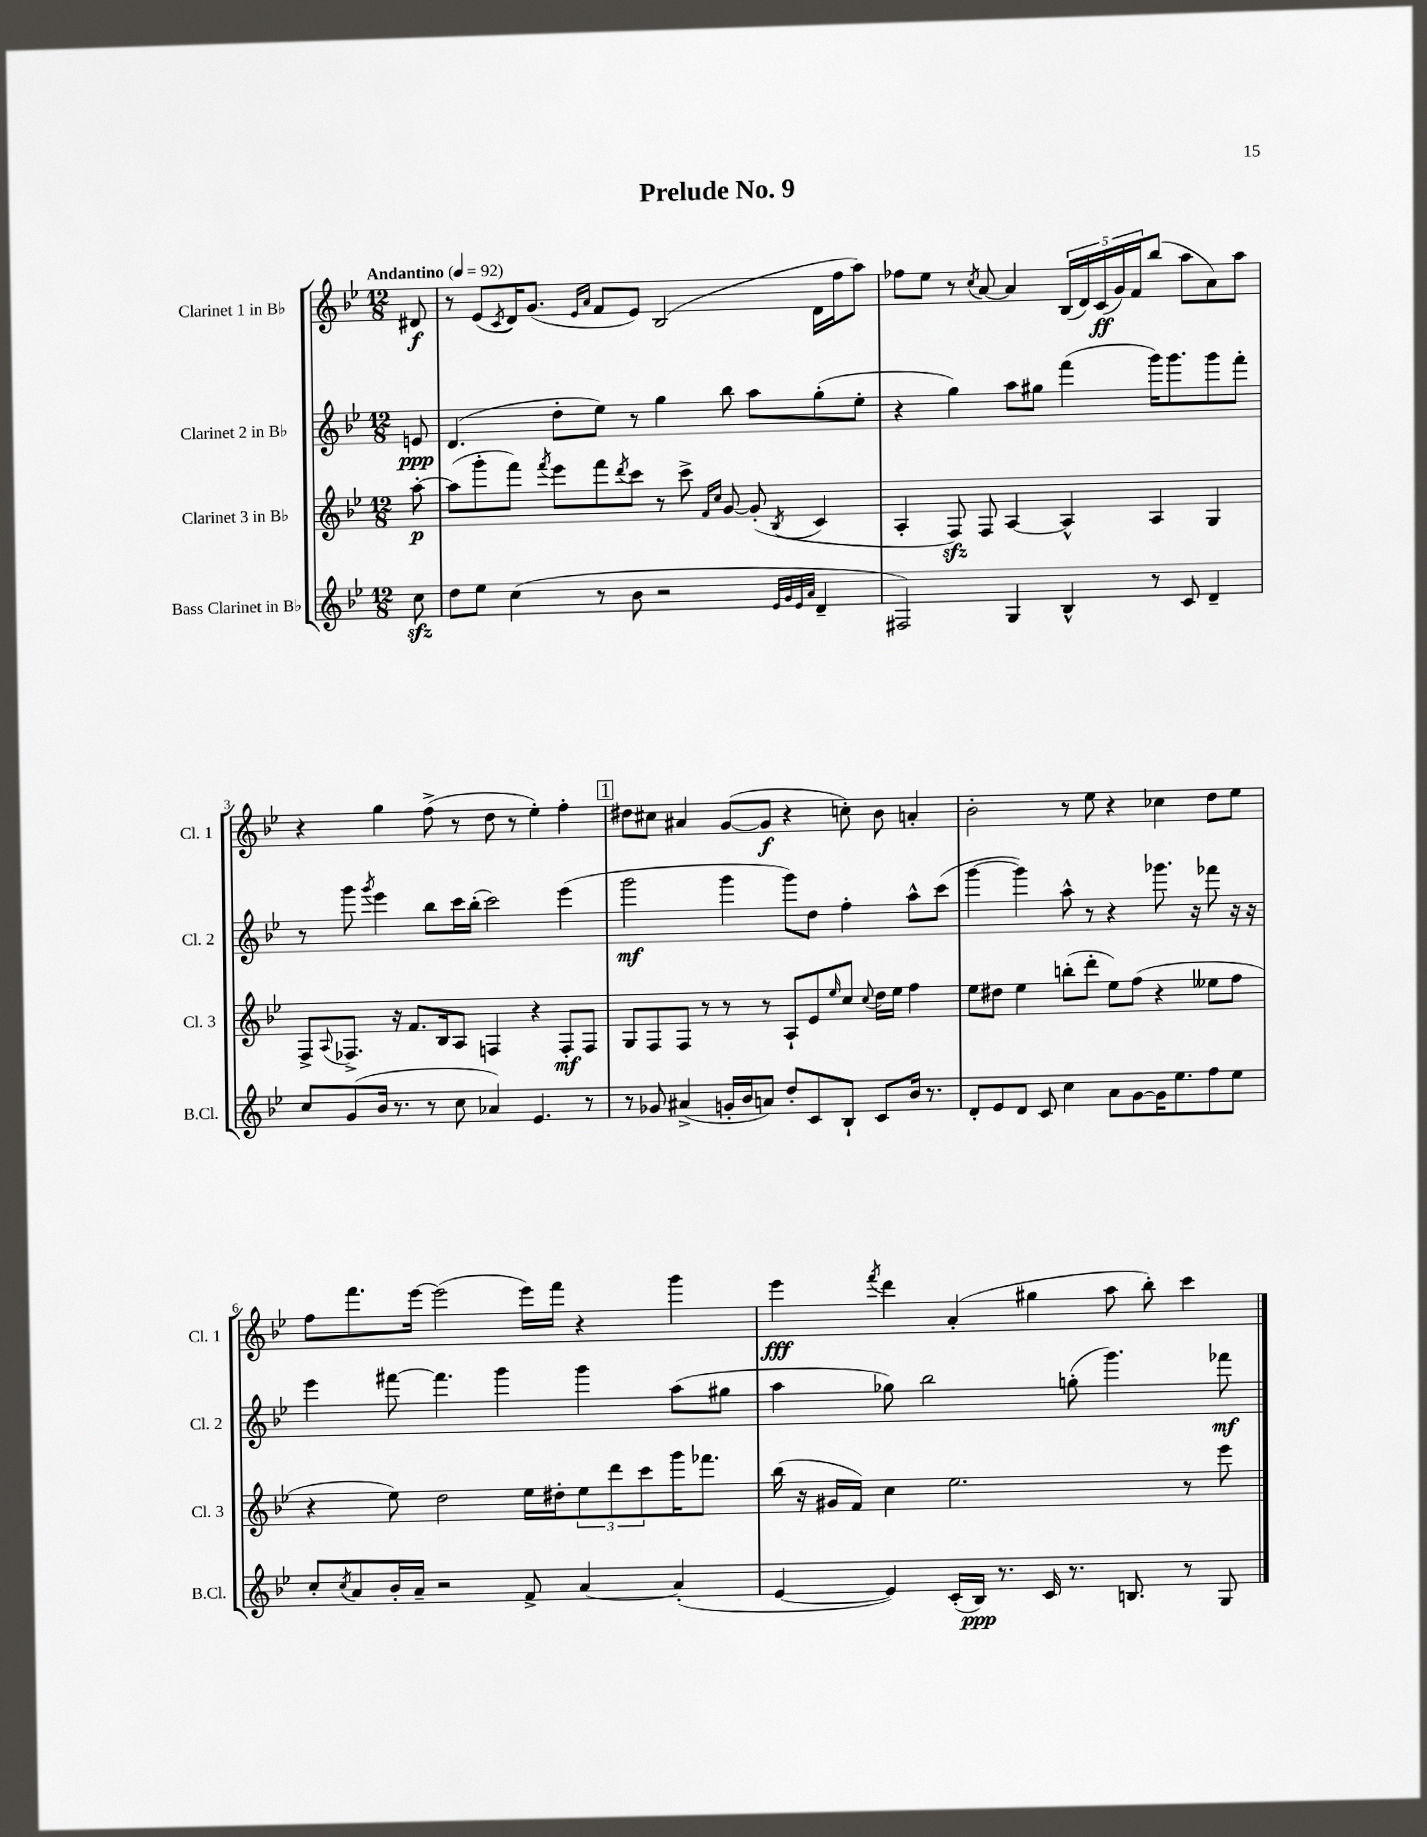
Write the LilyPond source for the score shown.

\header { title = "Prelude No. 9" }
<<
\new StaffGroup <<
\new Staff = "s0" \with { instrumentName = "Clarinet 1 in Bb" shortInstrumentName = "Cl. 1" } {
    \clef treble \key bes \major \numericTimeSignature \time 12/8 \partial 8 \tempo "Andantino" 4 = 92
    dis'8\f |
    r8 ees'8( \acciaccatura { c'8 } d'16) g'8.( \grace { ees'16 a'16 } f'8 ees'8) bes2( d'16 f''16 a''8) |
    fes''8 ees''8 r8 \acciaccatura { c''8 } a'8~ a'4 \tuplet 5/4 { bes16( d'16) c'16\ff( g'16) f'16 } bes''8( a''8 a'8) a''8 |
    r4 g''4 f''8->( r8 d''8 r8 ees''4-.) f''4-. |
    \mark \markup { \box "1" } dis''8 cis''8 ais'4 g'8~( g'8\f r4 c''8-.) bes'8 a'4-. |
    bes'2-. r8 ees''8 r4 ces''4 d''8 ees''8 |
    f''8 f'''8. ees'''16~ ees'''2( ees'''16) f'''16 r4 g'''4 |
    ees'''4\fff \acciaccatura { f'''8 } d'''4 a'4-.( gis''4 a''8 bes''8-.) c'''4 \bar "|." |
}
\new Staff = "s1" \with { instrumentName = "Clarinet 2 in Bb" shortInstrumentName = "Cl. 2" } {
    \clef treble \key bes \major \numericTimeSignature \time 12/8 \partial 8
    e'8\ppp |
    d'4.( d''8-. ees''8) r8 g''4 bes''8 a''8 g''8-.( ees''8-. |
    r4 g''4) a''8 gis''8 f'''4( g'''16) g'''8. g'''8 f'''8-. |
    r8 g'''8 \acciaccatura { g'''8 } ees'''4 bes''8 c'''16 bes''16-.( c'''2) ees'''4( |
    \mark \markup { \box "1" } g'''2\mf g'''4 g'''8) d''8 f''4-. a''8-^ c'''8( |
    g'''4~ g'''4) a''8-^ r8 r4 ges'''8. r16 fes'''8 r16 r16 |
    ees'''4 fis'''8~ fis'''4. g'''4 g'''4 a''8( gis''8 |
    a''4 ges''8) bes''2 g''8-.( g'''4.) fes'''8\mf \bar "|." |
}
\new Staff = "s2" \with { instrumentName = "Clarinet 3 in Bb" shortInstrumentName = "Cl. 3" } {
    \clef treble \key bes \major \numericTimeSignature \time 12/8 \partial 8
    a''8~-.\p |
    a''8( g'''8-. f'''8) \acciaccatura { f'''8 } ees'''8 f'''8 \acciaccatura { d'''8 } c'''8 r8 c'''8-> \grace { f'16 c''16 } g'8~ g'8-.( \acciaccatura { bes8 } c'4 |
    a4-. f8\sfz) f8 a4~ a4-^ a4 g4 |
    f8-> \appoggiatura { a8 } fes8.-> r16 f'8. bes16 a8 f4 r4 f8-.\mf f8 |
    \mark \markup { \box "1" } g8 f8 f8 r8 r8 r8 a8-! ees'8 \grace { ees''16 } c''8 \appoggiatura { c''8 } d''16 ees''16 f''4 |
    ees''8 dis''8 ees''4 b''8-.( d'''8-. ees''8) f''8( r4 eeses''8 f''8 |
    r4 ees''8) d''2 ees''16 dis''16-. \tuplet 3/2 { ees''8 d'''8 c'''8 } g'''16 fes'''8. |
    bes''16( r16 gis'16 f'16) c''4 ees''2. r8 ees'''8 \bar "|." |
}
\new Staff = "s3" \with { instrumentName = "Bass Clarinet in Bb" shortInstrumentName = "B.Cl." } {
    \clef treble \key bes \major \numericTimeSignature \time 12/8 \partial 8
    c''8\sfz |
    d''8 ees''8 c''4( r8 bes'8 r2 \grace { ees'32 g'32 ees'32 a'32 } d'4-- |
    fis2) g4 bes4-^ r8 c'8 d'4-- |
    c''8 g'8( bes'16 r8. r8 c''8 aes'4) ees'4. r8 |
    \mark \markup { \box "1" } r8 ges'8 ais'4->( g'16-. bes'16 a'8) d''8-. c'8 bes8-! c'8 bes'16 r8. |
    d'8-. ees'8 d'8 c'8 c''4 a'8 g'8~ g'16 ees''8. f''8 ees''8 |
    c''8-. \acciaccatura { c''8 } a'8 bes'16-. a'16-- r2 f'8-> a'4~ a'4-.( |
    ees'4~ ees'4) c'16-.( bes16\ppp) r8. c'16 r8. b8. r8 g8 \bar "|." |
}
>>
>>
